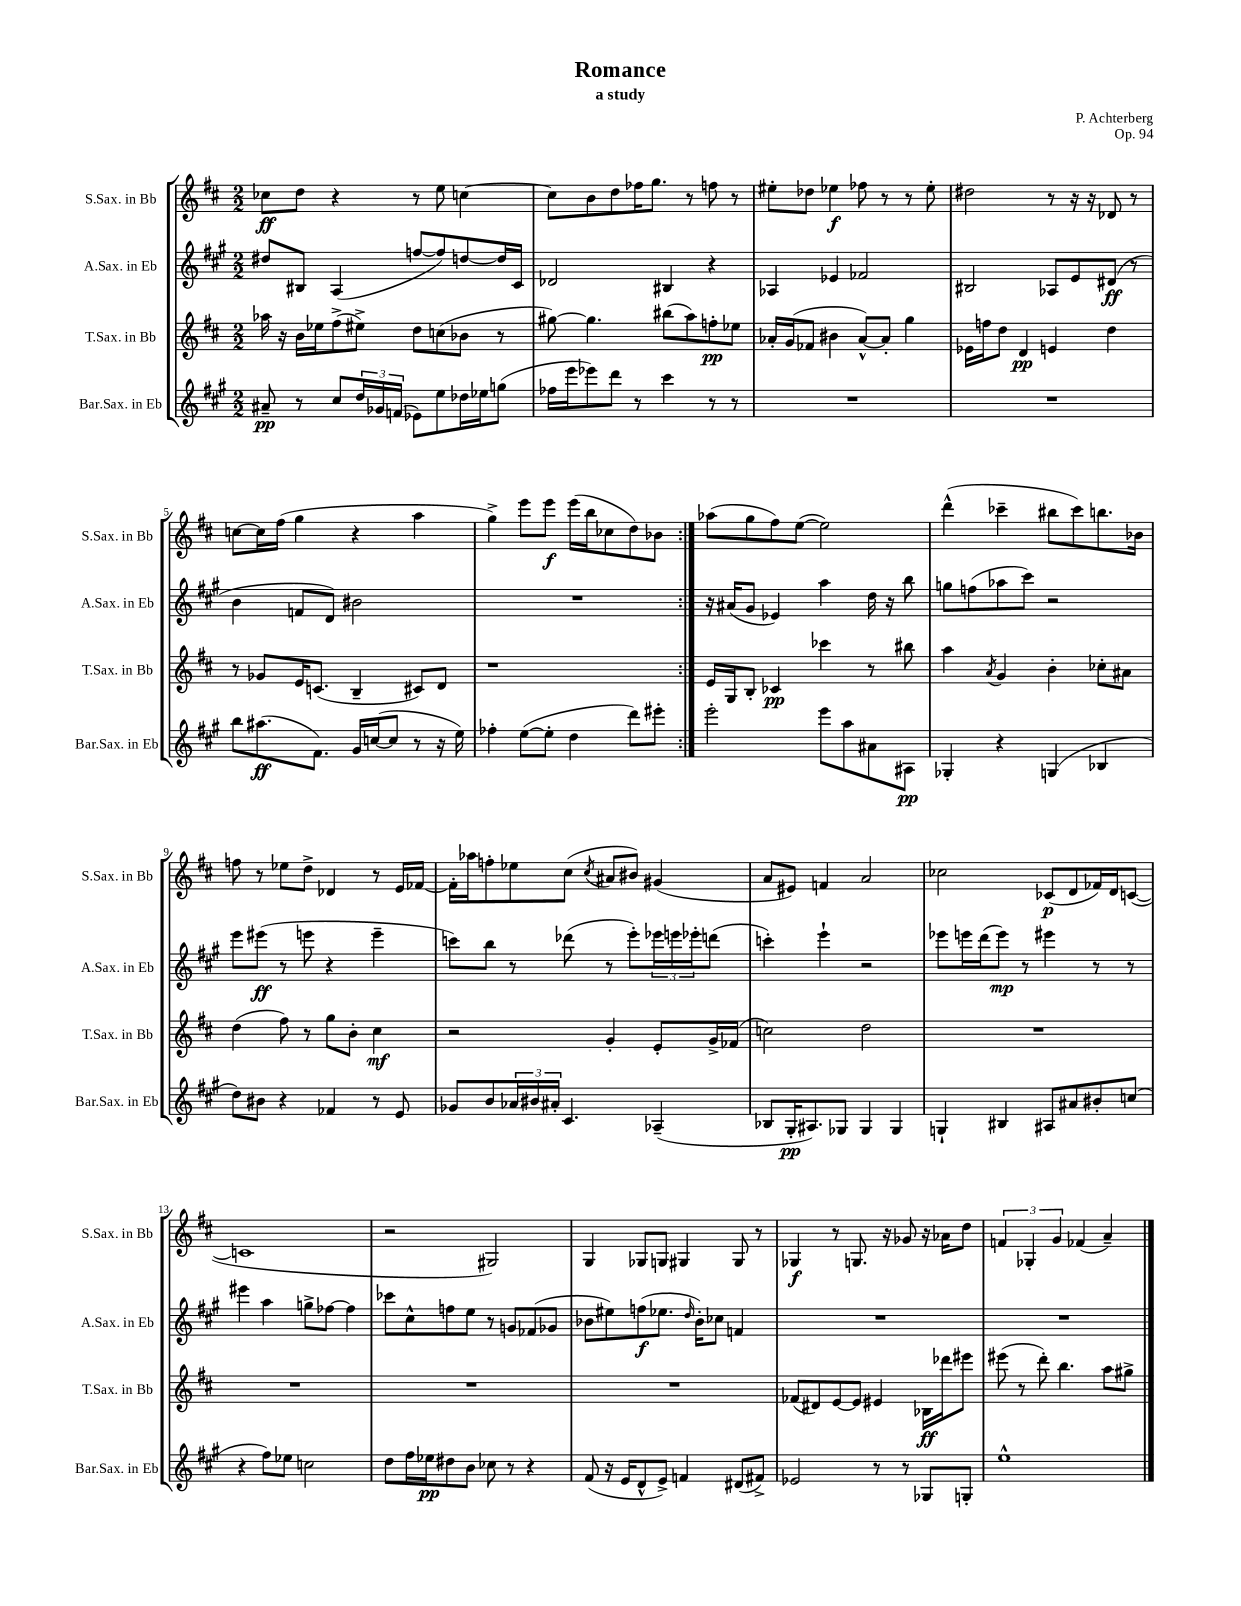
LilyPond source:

\header { title = "Romance" composer = "P. Achterberg" subtitle = "a study" opus = "Op. 94" }
<<
\new StaffGroup <<
\new Staff = "s0" \with { instrumentName = "S.Sax. in Bb" shortInstrumentName = "S.Sax. in Bb" } {
    \clef treble \key d \major \numericTimeSignature \time 2/2
    \repeat volta 2 { ces''8\ff d''8 r4 r8 e''8 c''4~ |
    c''8 b'8 d''8 fes''16 g''8. r8 f''8 r8 |
    eis''8-. des''8 ees''4\f fes''8 r8 r8 ees''8-. |
    dis''2 r8 r16 r16 des'8 r8 |
    c''8~ c''16 fis''16( g''4 r4 a''4 |
    g''4->) e'''8 e'''8\f e'''16( b''16 ces''8 d''8) bes'8 | }
    aes''8( g''8 fis''8) e''8~( e''2) |
    d'''4-^( ces'''4-- bis''8 ces'''8) b''8. bes'16 |
    f''8 r8 ees''8 d''8-> des'4 r8 e'16 fes'16~ |
    fes'16-. aes''16 f''8-. ees''8 cis''8( \acciaccatura { cis''8 } ais'8 bis'8) gis'4( |
    a'8 eis'8) f'4 a'2 |
    ces''2 ces'8\p( d'8 fes'16) d'16 c'8~( |
    c'1 |
    r2 gis2) |
    g4 ges8 g8 gis4 gis8 r8 |
    ges4\f r8 g8. r16 ges'8 r16 aes'16 d''8 |
    \tuplet 3/2 { f'4 ges4-. g'4 } fes'4( a'4--) \bar "|." |
}
\new Staff = "s1" \with { instrumentName = "A.Sax. in Eb" shortInstrumentName = "A.Sax. in Eb" } {
    \clef treble \key a \major \numericTimeSignature \time 2/2
    \repeat volta 2 { dis''8 bis8 a4( f''8~ f''8) d''8~ d''16 cis'16 |
    des'2 bis4 r4 |
    aes4 ees'4 fes'2 |
    bis2 aes8 e'8 dis'8\ff( r8 |
    b'4 f'8 d'8) bis'2 |
    R1 | }
    r16 ais'16( gis'8 ees'4) a''4 d''16 r16 b''8 |
    g''8 f''8( aes''8 cis'''8) r2 |
    e'''8 eis'''8\ff( r8 e'''8 r4 e'''4-- |
    c'''8) b''8 r8 des'''8( r8 e'''8-.) \tuplet 3/2 { ees'''16 e'''16 ees'''16-. } d'''8( |
    c'''4-.) e'''4-! r2 |
    ees'''8 e'''16 d'''16( e'''8\mp) r8 eis'''4 r8 r8 |
    eis'''4 a''4 g''8-> fes''8~ fes''4 |
    ces'''8 cis''8-^ f''8 e''8 r8 g'8 fes'8( ges'8 |
    bes'8 eis''8) f''8\f( ees''8. \grace { d''16 } bes'16-.) ces''8 f'4 |
    R1 |
    R1 \bar "|." |
}
\new Staff = "s2" \with { instrumentName = "T.Sax. in Bb" shortInstrumentName = "T.Sax. in Bb" } {
    \clef treble \key d \major \numericTimeSignature \time 2/2
    \repeat volta 2 { aes''16 r16 b'16 ees''16 fis''8->( eis''8->) d''8 c''8( bes'8 r8 |
    gis''8~) gis''4. bis''8( a''8) f''8-.\pp ees''8 |
    aes'16-. g'16( fes'8 bis'4 aes'8~-^) aes'8-. g''4 |
    ees'16 f''16 d''8 d'4\pp e'4 d''4 |
    r8 ges'8 e'16 c'8.( b4-- cis'8) d'8 |
    r1 | }
    e'16 g16 b8-. ces'4\pp ces'''4 r8 bis''8 |
    a''4 \acciaccatura { a'8 } g'4 b'4-. ces''8-. ais'8 |
    d''4( fis''8) r8 g''8 b'8-. cis''4\mf |
    r2 g'4-. e'8-. g'16-> fes'16( |
    c''2) d''2 |
    R1 |
    R1 |
    R1 |
    R1 |
    fes'8( dis'8) e'8~ e'8 eis'4 bes16\ff des'''16 eis'''8 |
    eis'''8( r8 d'''8-.) b''4. a''8 gis''8-> \bar "|." |
}
\new Staff = "s3" \with { instrumentName = "Bar.Sax. in Eb" shortInstrumentName = "Bar.Sax. in Eb" } {
    \clef treble \key a \major \numericTimeSignature \time 2/2
    \repeat volta 2 { ais'8--\pp r8 cis''8 \tuplet 3/2 { d''16 ges'16 f'16( } ees'8) e''8 des''16 ees''16 g''8( |
    fes''16 e'''16 ees'''8) d'''8 r8 cis'''4 r8 r8 |
    R1 |
    R1 |
    b''8 ais''8.\ff( fis'8.) gis'16 c''16~( c''8 r8 r16 e''16) |
    fes''4-. e''8~( e''8-. d''4 d'''8) eis'''8-. | }
    e'''2-. e'''8 a''8 ais'8 ais8\pp |
    ges4-. r4 g4( bes4 |
    d''8) bis'8 r4 fes'4 r8 e'8 |
    ges'8 b'8 \tuplet 3/2 { aes'16 bis'16 ais'16-. } cis'4. aes4--( |
    bes8 gis16-.\pp ais8.) ges8 ges4 ges4 |
    g4-! bis4 ais8 ais'8 bis'8-. c''8( |
    r4 fis''8) ees''8 c''2 |
    d''8 fis''16 ees''16\pp dis''8 b'8 ces''8 r8 r4 |
    fis'8( r16 e'16 d'8-^ e'8->) f'4 dis'8( fis'8->) |
    ees'2 r8 r8 ges8 g8-. |
    e''1-^ \bar "|." |
}
>>
>>
